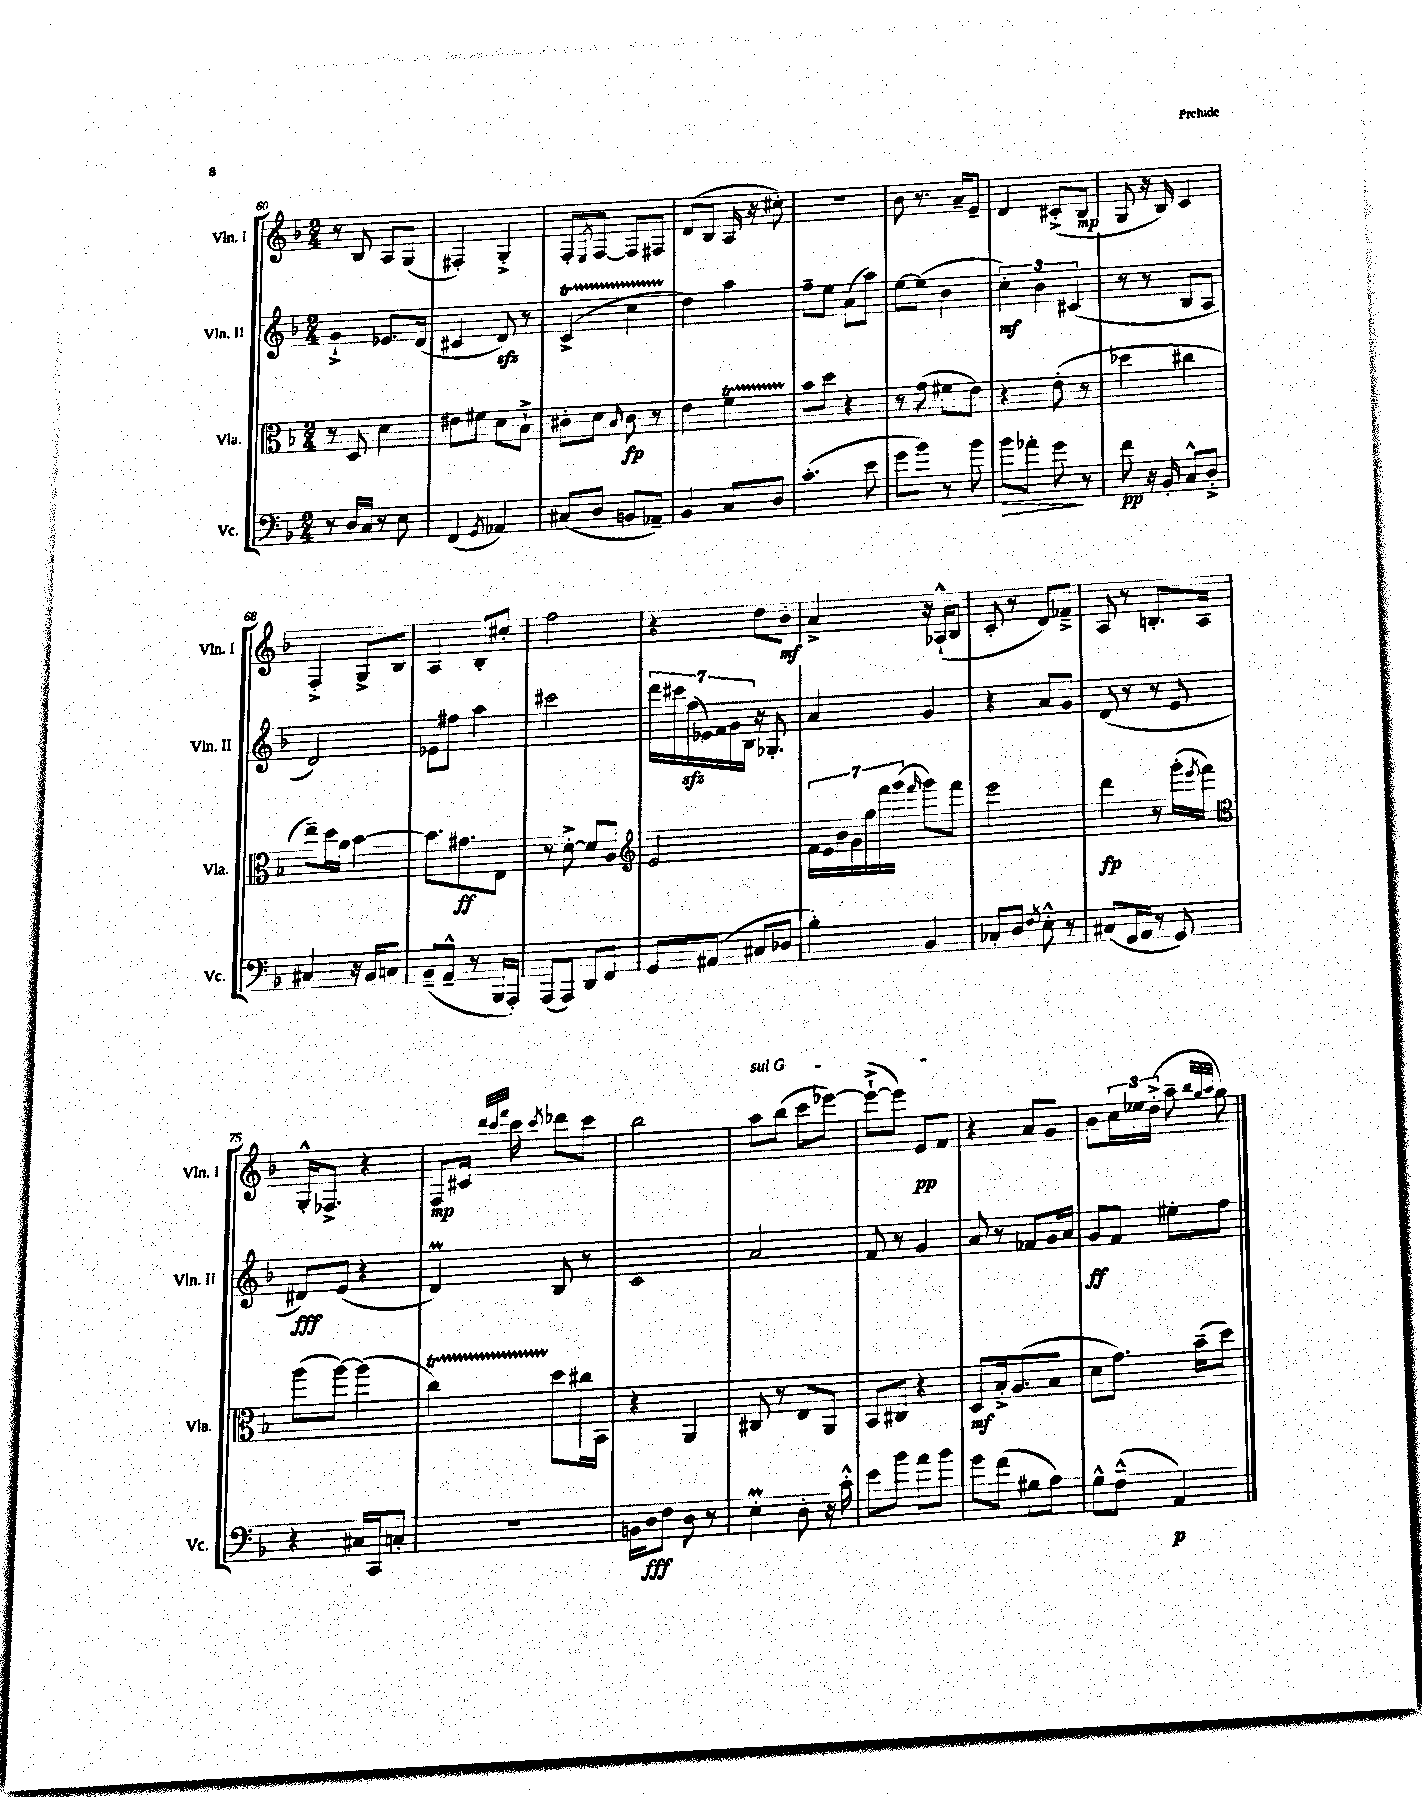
<<
\new StaffGroup <<
\new Staff = "s0" \with { instrumentName = "Vln. I" shortInstrumentName = "Vln. I" } {
    \clef treble \key f \major \numericTimeSignature \time 2/4
    r8 bes8 a8 g8( |
    fis4-.) g4-.-> |
    f8-. \acciaccatura { e8 } f8~ f8 fis8 |
    d'8( bes8 a16 r16 cis''8-.) |
    R2 |
    bes'8 r8. a'16-- e'8-- |
    d'4 cis'8-.->( bes8\mp |
    g8 r16 bes16) c'4 |
    f4-.-> g8-> bes8 |
    a4 bes8-. cis''8-. |
    f''2 |
    r4 d''8 bes'8-.\mf |
    a'4-> r16 aes16-!-^( bes8 |
    c'8-. r8 d'8) fes'8---> |
    a8 r8 b8.-. a16 |
    g16-.-^ fes8.-> r4 |
    f8\mp cis'16 \grace { d'''32 c'''32 f'''32 } c'''16 \acciaccatura { c'''8 } des'''8 c'''8 |
    bes''2 |
    \once \override TextSpanner.bound-details.left.text = \markup { \italic "sul G" } a''8\startTextSpan bes''8( c'''8 ees'''8~) |
    ees'''8~-!->( ees'''8) e'8\pp f'8\stopTextSpan |
    r4 a'8 g'8 |
    bes'8 \tuplet 3/2 { c''16 ees''16 d''16-.->( } a''8-- \grace { bes''32 g''32 a''32 } g''8) \bar "|." |
}
\new Staff = "s1" \with { instrumentName = "Vln. II" shortInstrumentName = "Vln. II" } {
    \clef treble \key f \major \numericTimeSignature \time 2/4
    g'4-!-> ees'8. d'16( |
    cis'4 d'8\sfz) r8 |
    c'4->\startTrillSpan( c''4 |
    d''4\stopTrillSpan) a''4 |
    f''8-- e''8 a'8( a''8) |
    e''8~ e''8( bes'4 |
    \tuplet 3/2 { c''4-.\mf) bes'4 cis'4( } |
    r8 r8 bes8 a8 |
    d'2) |
    ees'8 fis''8 a''4 |
    cis'''2 |
    \tuplet 7/4 { d'''16 cis'''16 f''16\sfz( ees'16) f'16 g'16 bes16 } r16 ges8.-. |
    a'4 g'4 |
    r4 a'8 g'8 |
    d'8( r8 r8 e'8 |
    dis'8\fff) e'8( r4 |
    d'4\prall) bes8 r8 |
    c'2 |
    a'2 |
    f'8 r8 g'4 |
    a'8 r8 fes'8 g'16 a'16 |
    g'8\ff f'8 eis''8-. f''8 \bar "|." |
}
\new Staff = "s2" \with { instrumentName = "Vla." shortInstrumentName = "Vla." } {
    \clef alto \key f \major \numericTimeSignature \time 2/4
    r8 d8 d'4 |
    eis'8 fis'8 d'8 bes8-!-> |
    cis'8-. d'8 \grace { bes16 } cis'8\fp r8 |
    e'4 f'4\startTrillSpan |
    bes'8\stopTrillSpan d''8 r4 |
    r8 g'8( fis'8 e'8) |
    r4 e'8-.( r8 |
    des''4 cis''4 |
    e''8--) d''16 a'16 bes'4~ |
    bes'8. gis'8.\ff e8 |
    r8 d'8~-.-> d'8 a8 |
    \clef treble e'2 |
    \tuplet 7/4 { f'16 e'16 bes'16 g'16 g''16 f'''16 g'''16( } \grace { f'''16 } g'''8) f'''8 |
    e'''2 |
    d'''4\fp r8 g'''16-.( \acciaccatura { e'''8 } f'''16) |
    \clef alto a''8( a''8~) a''4( |
    c''4\startTrillSpan) d''8\stopTrillSpan cis''16 bes,16 |
    r4 a,4 |
    cis8 r8 e8 a,8 |
    bes,8 cis8 r4 |
    d8\mf bes16-.-> a8.( bes8 |
    d'8 g'8.) bes'16--( d''8) \bar "|." |
}
\new Staff = "s3" \with { instrumentName = "Vc." shortInstrumentName = "Vc." } {
    \clef bass \key f \major \numericTimeSignature \time 2/4
    r8 d16 c16 r8 e8 |
    f,4( \acciaccatura { g,8 } aes,4) |
    cis8( d8 b,8 aes,8--) |
    bes,4 c8 d8 |
    c'4.-.( e'8 |
    g'8 bes'8) r8 bes'8 |
    bes'8\> aes'8-. g'8\! r8 |
    f'8\pp r16 bes,16-. c8-^ d8-.-> |
    cis4 r16 bes,16 c8 |
    bes,8--( a,8---^ r8 bes,,16 a,,16-.) |
    a,,8( a,,8) d,8 f,8 |
    g,8 ais,8( cis8 des8 |
    bes4-.) bes,4 |
    ces8-. d8 \acciaccatura { f8 } e8-.-^ r8 |
    cis8( g,16 a,16 r8 g,8) |
    r4 cis16 c,16 c8-. |
    r2 |
    b,16 d16\fff f8 d8 r8 |
    e4-.\prall d8-. r16 c'16-.-^ |
    e'8 bes'8 a'8 bes'8 |
    g'8 f'8( gis8 a8) |
    g8-^ f8---^( a,4\p) \bar "|." |
}
>>
>>
\layout { \context { \Score currentBarNumber = #60 } }
